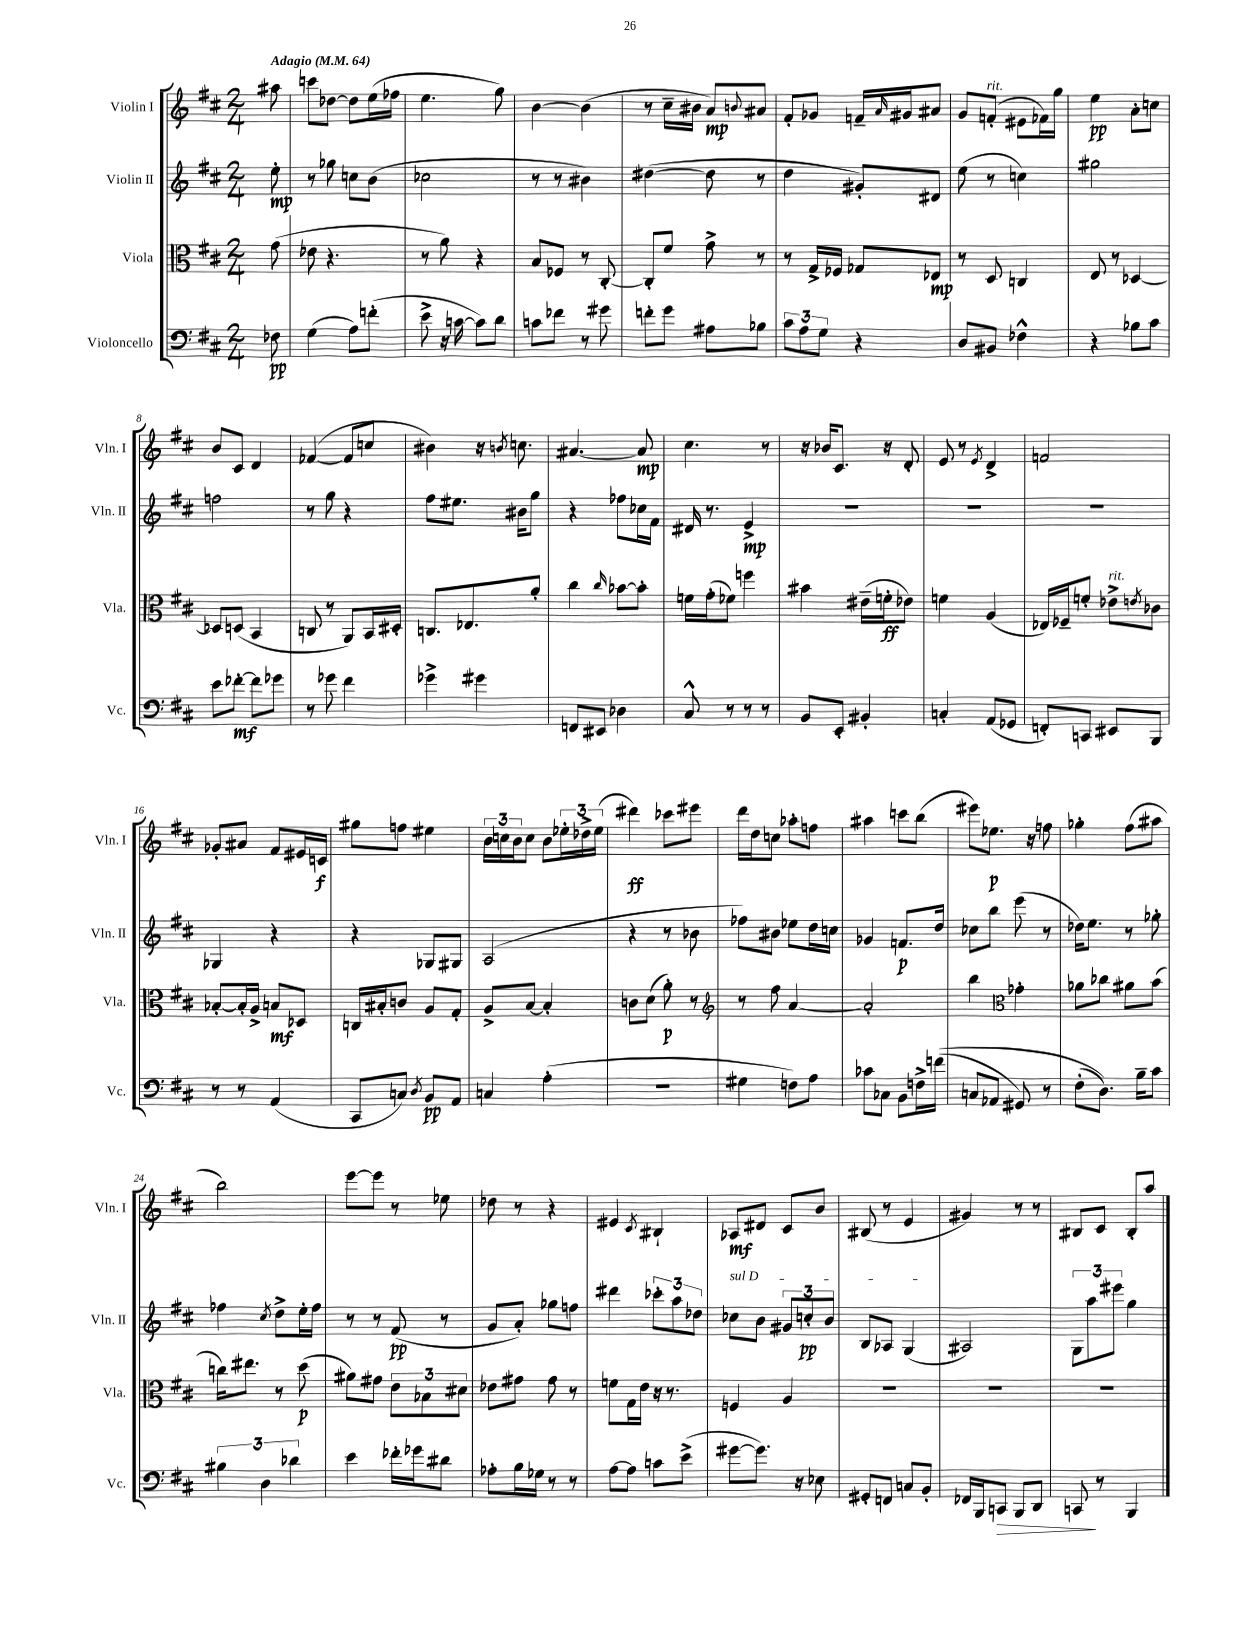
<<
\new StaffGroup <<
\new Staff = "s0" \with { instrumentName = "Violin I" shortInstrumentName = "Vln. I" } {
    \clef treble \key d \major \numericTimeSignature \time 2/4 \partial 8 \tempo "Adagio" 4 = 64
    ais''8 |
    c'''8 des''8~ des''8 e''16( fes''16 |
    e''4. g''8) |
    b'4~ b'4( |
    r8 cis''16-- bis'16 a'8\mp) \appoggiatura { b'8 } ais'8 |
    fis'8-. ges'8 f'16-- \grace { a'16 } gis'16 ais'8 |
    g'8 f'8-.^\markup { \italic "rit." }( eis'8 fes'16) g''16 |
    e''4\pp a'8-. c''8 |
    b'8 cis'8 d'4 |
    fes'4~( fes'8 c''8 |
    bis'4) r16 \acciaccatura { b'8 } c''8. |
    ais'4.~ ais'8\mp |
    cis''4. r8 |
    r16 bes'16 cis'8. r16 d'8-. |
    e'8 r8 \acciaccatura { e'8 } d'4-> |
    f'2 |
    ges'8-. ais'8 fis'8 eis'16 c'16\f |
    gis''8 f''8 eis''4 |
    \tuplet 3/2 { b'16 c''16 b'16 } c''8 b'8 \tuplet 3/2 { ees''16-. des''16-> ees''16( } |
    dis'''4\ff) ces'''8 eis'''8 |
    d'''16 d''16 c''8 aes''8-. f''8 |
    ais''4 c'''8 b''8( |
    eis'''8) ees''8.\p r16 f''8 |
    ges''4-. fis''8( ais''8 |
    b''2) |
    e'''8~ e'''8 r8 ees''8 |
    des''8 r8 r4 |
    eis'4 \acciaccatura { cis'8 } bis4-! |
    aes8\mf dis'8 cis'8 b'8 |
    bis8( r8 e'4 |
    gis'4) r8 r8 |
    bis8 cis'8 bis8-. a''8 \bar "|." |
}
\new Staff = "s1" \with { instrumentName = "Violin II" shortInstrumentName = "Vln. II" } {
    \clef treble \key d \major \numericTimeSignature \time 2/4 \partial 8
    e''8-.\mp |
    r8 ges''8 c''8 b'8( |
    ces''2 |
    r8 r8 bis'4) |
    dis''4~( dis''8 r8 |
    d''4 gis'8-.) dis'8 |
    e''8( r8 c''4) |
    gis''2 |
    f''2 |
    r8 g''8 r4 |
    fis''8 eis''8. bis'16 g''8 |
    r4 fes''8 ces''16 fis'16 |
    dis'16 r8. e'4->\mp |
    R2 |
    R2 |
    R2 |
    ges4 r4 |
    r4 ges8 gis8 |
    a2( |
    r4 r8 bes'8 |
    fes''8) bis'8 ees''8 d''16 c''16 |
    ges'4 f'8.\p d''16 |
    ces''8 b''8 e'''8( r8 |
    des''16) e''8. r8 ges''8-. |
    fes''4 \acciaccatura { cis''8 } d''8-> e''16-. fes''16 |
    r8 r8 fis'8\pp( r8 |
    g'8 a'8-.) ges''8 f''8 |
    dis'''4 \tuplet 3/2 { ces'''8-. a''8 des''8 } |
    \once \override TextSpanner.bound-details.left.text = \markup { \italic "sul D" } ces''8\startTextSpan b'8 \tuplet 3/2 { gis'8 c''8-.\pp b'8 } |
    b8 aes8 g4\stopTextSpan( |
    ais2) |
    \tuplet 3/2 { g8 a''8 eis'''8 } g''4 \bar "|." |
}
\new Staff = "s2" \with { instrumentName = "Viola" shortInstrumentName = "Vla." } {
    \clef alto \key d \major \numericTimeSignature \time 2/4 \partial 8
    g'8( |
    ees'8 r4. |
    r8 a'8) r4 |
    b8 fes8 r8 cis8~-. |
    cis8-. fis'8 g'8-> r8 |
    r8 g16-> fes16 ges8 ees8\mp |
    r8 d8 c4 |
    e8 r8 des4~ |
    des8 d8( b,4 |
    c8 r8 a,8) b,16 dis16-. |
    c8. ees8. a'8-. |
    cis''4 \grace { cis''16 } bes'8~ bes'8-. |
    f'16 g'16-.( fes'8) f''4 |
    bis'4 eis'16--( f'16-.\ff ees'8) |
    f'4 a4( |
    ees16) fes16-- f'8-. ees'8->^\markup { \italic "rit." } \acciaccatura { e'8 } ces'8 |
    bes8~-. bes16-. a16-> b8\mf des8 |
    c16 bis16-. c'8 a8 g8-. |
    a8-> b8~ b4-. |
    c'8 d'8( a'8-.\p) r8 |
    \clef treble r8 fis''8 a'4~ |
    a'2-. |
    b''4 \clef alto ges'4-. |
    aes'8 ces''8 ais'8 b'8( |
    c''16) eis''8. r8 d''8\p( |
    ais'8) gis'8 \tuplet 3/2 { e'8 bes8 dis'8 } |
    ees'8 gis'8 gis'8 r8 |
    f'8 g16 e'16 r16 r8. |
    f4 a4 |
    R2 |
    R2 |
    R2 \bar "|." |
}
\new Staff = "s3" \with { instrumentName = "Violoncello" shortInstrumentName = "Vc." } {
    \clef bass \key d \major \numericTimeSignature \time 2/4 \partial 8
    fes8\pp |
    g4( a8) f'8-.( |
    e'8-> r16 c'16~ c'8) d'8 |
    c'8 fes'8 r8 gis'8 |
    f'8-. g'8 ais8 bes8 |
    \tuplet 3/2 { cis'8 a8 g8 } r4 |
    d8 bis,8 fes4-^ |
    r4 bes8 cis'8 |
    e'8 fes'8~-.\mf fes'8 ges'8 |
    r8 ges'8 fis'4 |
    ges'4-> gis'4 |
    f,8 eis,8 des4 |
    cis8-^ r8 r8 r8 |
    b,8 e,8-. bis,4-. |
    c4-. a,8( ges,8 |
    f,8-.) c,8 eis,8 b,,8 |
    r8 r8 a,4( |
    cis,8 c8) \acciaccatura { d8 } b,8\pp a,8 |
    c4 a4-.( |
    r2 |
    gis4 f8) a8 |
    ces'8 ces8 b,8 f16-> f'16(\( |
    c8 aes,8 gis,8) r8 |
    fis8-.( d8.)\) b16-- cis'8 |
    \tuplet 3/2 { bis4 d4 des'4 } |
    e'4 fes'16-. ges'16 dis'8 |
    aes8-. b16 ges16 r8 r8 |
    a8~ a8 c'8 e'8->( |
    gis'8~ gis'8.) r16 ees8 |
    gis,8-. f,8 c8 b,8-. |
    fes,16 b,,16 c,8\> b,,8 d,8 |
    c,8\! r8 b,,4 \bar "|." |
}
>>
>>
